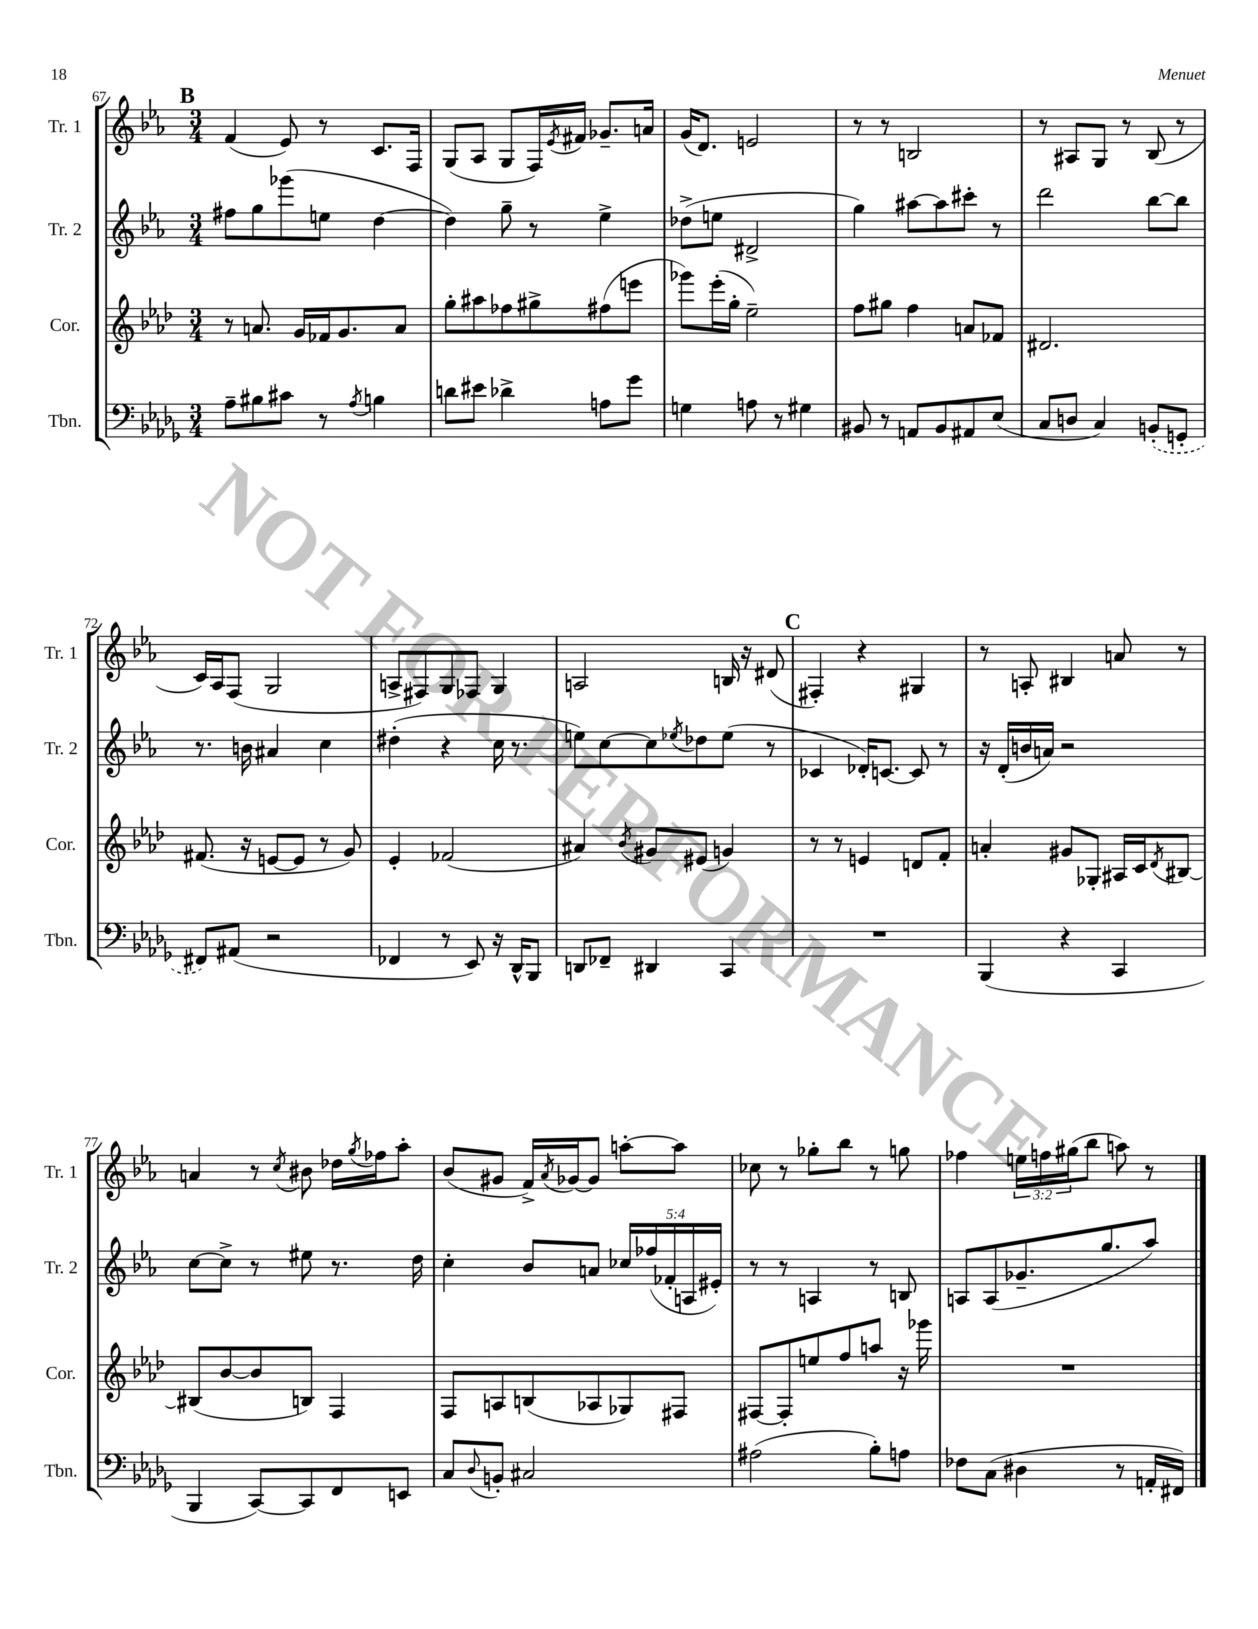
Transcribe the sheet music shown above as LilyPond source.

<<
\new StaffGroup <<
\new Staff = "s0" \with { instrumentName = "Tr. 1" shortInstrumentName = "Tr. 1" } {
    \clef treble \key ees \major \numericTimeSignature \time 3/4 \override Staff.TupletNumber.text = #tuplet-number::calc-fraction-text
    \mark \markup { \bold "B" } f'4( ees'8) r8 c'8. f16 |
    g8( aes8 g8 f16) \acciaccatura { ees'8 } fis'16 ges'8.-- a'16 |
    g'16( d'8.) e'2 |
    r8 r8 b2 |
    r8 ais8 g8 r8 bes8( r8 |
    c'16) aes16 f8( g2 |
    a8-> fis8) g8 fes8 g4 |
    a2 b16 r16 dis'8( |
    \mark \markup { \bold "C" } fis4-.) r4 gis4 |
    r8 a8-. bis4 a'8 r8 |
    a'4 r8 \acciaccatura { c''8 } bis'8 des''16 \acciaccatura { g''8 } fes''16 aes''8-. |
    bes'8( gis'8 f'16->) \acciaccatura { aes'8 } ges'16~ ges'8 a''8~-. a''8 |
    ces''8 r8 ges''8-. bes''8 r8 g''8 |
    fes''4 \tuplet 3/2 { e''16 f''16 gis''16( } bes''8 a''8) r8 \bar "|." |
}
\new Staff = "s1" \with { instrumentName = "Tr. 2" shortInstrumentName = "Tr. 2" } {
    \clef treble \key ees \major \numericTimeSignature \time 3/4 \override Staff.TupletNumber.text = #tuplet-number::calc-fraction-text
    \mark \markup { \bold "B" } fis''8 g''8 ges'''8( e''8 d''4~ |
    d''4) g''8-- r8 ees''4-> |
    des''8->( e''8 dis'2-> |
    g''4) ais''8~ ais''8 cis'''8-. r8 |
    d'''2 bes''8~ bes''8 |
    r8. b'16 ais'4 c''4 |
    dis''4-.( r4 c''16 r8. |
    e''8) c''8~ c''8 \acciaccatura { ees''8 } des''8 ees''8( r8 |
    \mark \markup { \bold "C" } ces'4 des'16-.) c'8.~ c'8 r8 |
    r16 d'16-.( b'16 a'16) r2 |
    c''8~ c''8-> r8 eis''8 r8. d''16 |
    c''4-. bes'8 a'8 \tuplet 5/4 { ces''16 fes''16( fes'16-. a16 eis'16-.) } |
    r8 r8 a4 r8 b8 |
    a8 a8( ges'8.-- g''8. aes''8) \bar "|." |
}
\new Staff = "s2" \with { instrumentName = "Cor." shortInstrumentName = "Cor." } {
    \clef treble \key aes \major \numericTimeSignature \time 3/4
    \mark \markup { \bold "B" } r8 a'8. g'16 fes'16 g'8. a'8 |
    g''8-. ais''8 fes''8 gis''8-> fis''8( e'''8 |
    ges'''8) ees'''16-.( g''16-. ees''2--) |
    f''8 gis''8 f''4 a'8 fes'8 |
    dis'2. |
    fis'8.( r16 e'8~ e'8 r8 g'8) |
    ees'4-. fes'2( |
    ais'4) \acciaccatura { bes'8 } gis'8 eis'8( g'4) |
    \mark \markup { \bold "C" } r8 r8 e'4 d'8 f'8-. |
    a'4-. gis'8 ges8-. ais16 c'16 \acciaccatura { des'8 } bis8~ |
    bis8( bes'8~ bes'8 b8) f4 |
    f8 a8 b8( aes8 ges8) fis8 |
    fis8~ fis8-. e''8 f''8 a''8 r16 ges'''16 |
    R2. \bar "|." |
}
\new Staff = "s3" \with { instrumentName = "Tbn." shortInstrumentName = "Tbn." } {
    \clef bass \key des \major \numericTimeSignature \time 3/4
    \mark \markup { \bold "B" } aes8-- bis8 cis'8 r8 \acciaccatura { aes8 } b4 |
    d'8 eis'8 des'4-> a8 ges'8 |
    g4 a8 r8 gis4 |
    bis,8 r8 a,8 bis,8 ais,8 ees8( |
    c8 d8 c4) \once \slurDashed b,8-.( g,8-. |
    fis,8) ais,8( r2 |
    fes,4 r8 ees,8) r16 des,16-^ bes,,8 |
    d,8 fes,8-- dis,4 c,4 |
    \mark \markup { \bold "C" } R2. |
    bes,,4( r4 c,4 |
    bes,,4 c,8~) c,8 f,8 e,8 |
    c8 \appoggiatura { des8 } b,8-. cis2 |
    ais2( bes8-.) a8 |
    fes8 c8( dis4 r8 a,16-. fis,16) \bar "|." |
}
>>
>>
\layout { \context { \Score currentBarNumber = #67 } }
